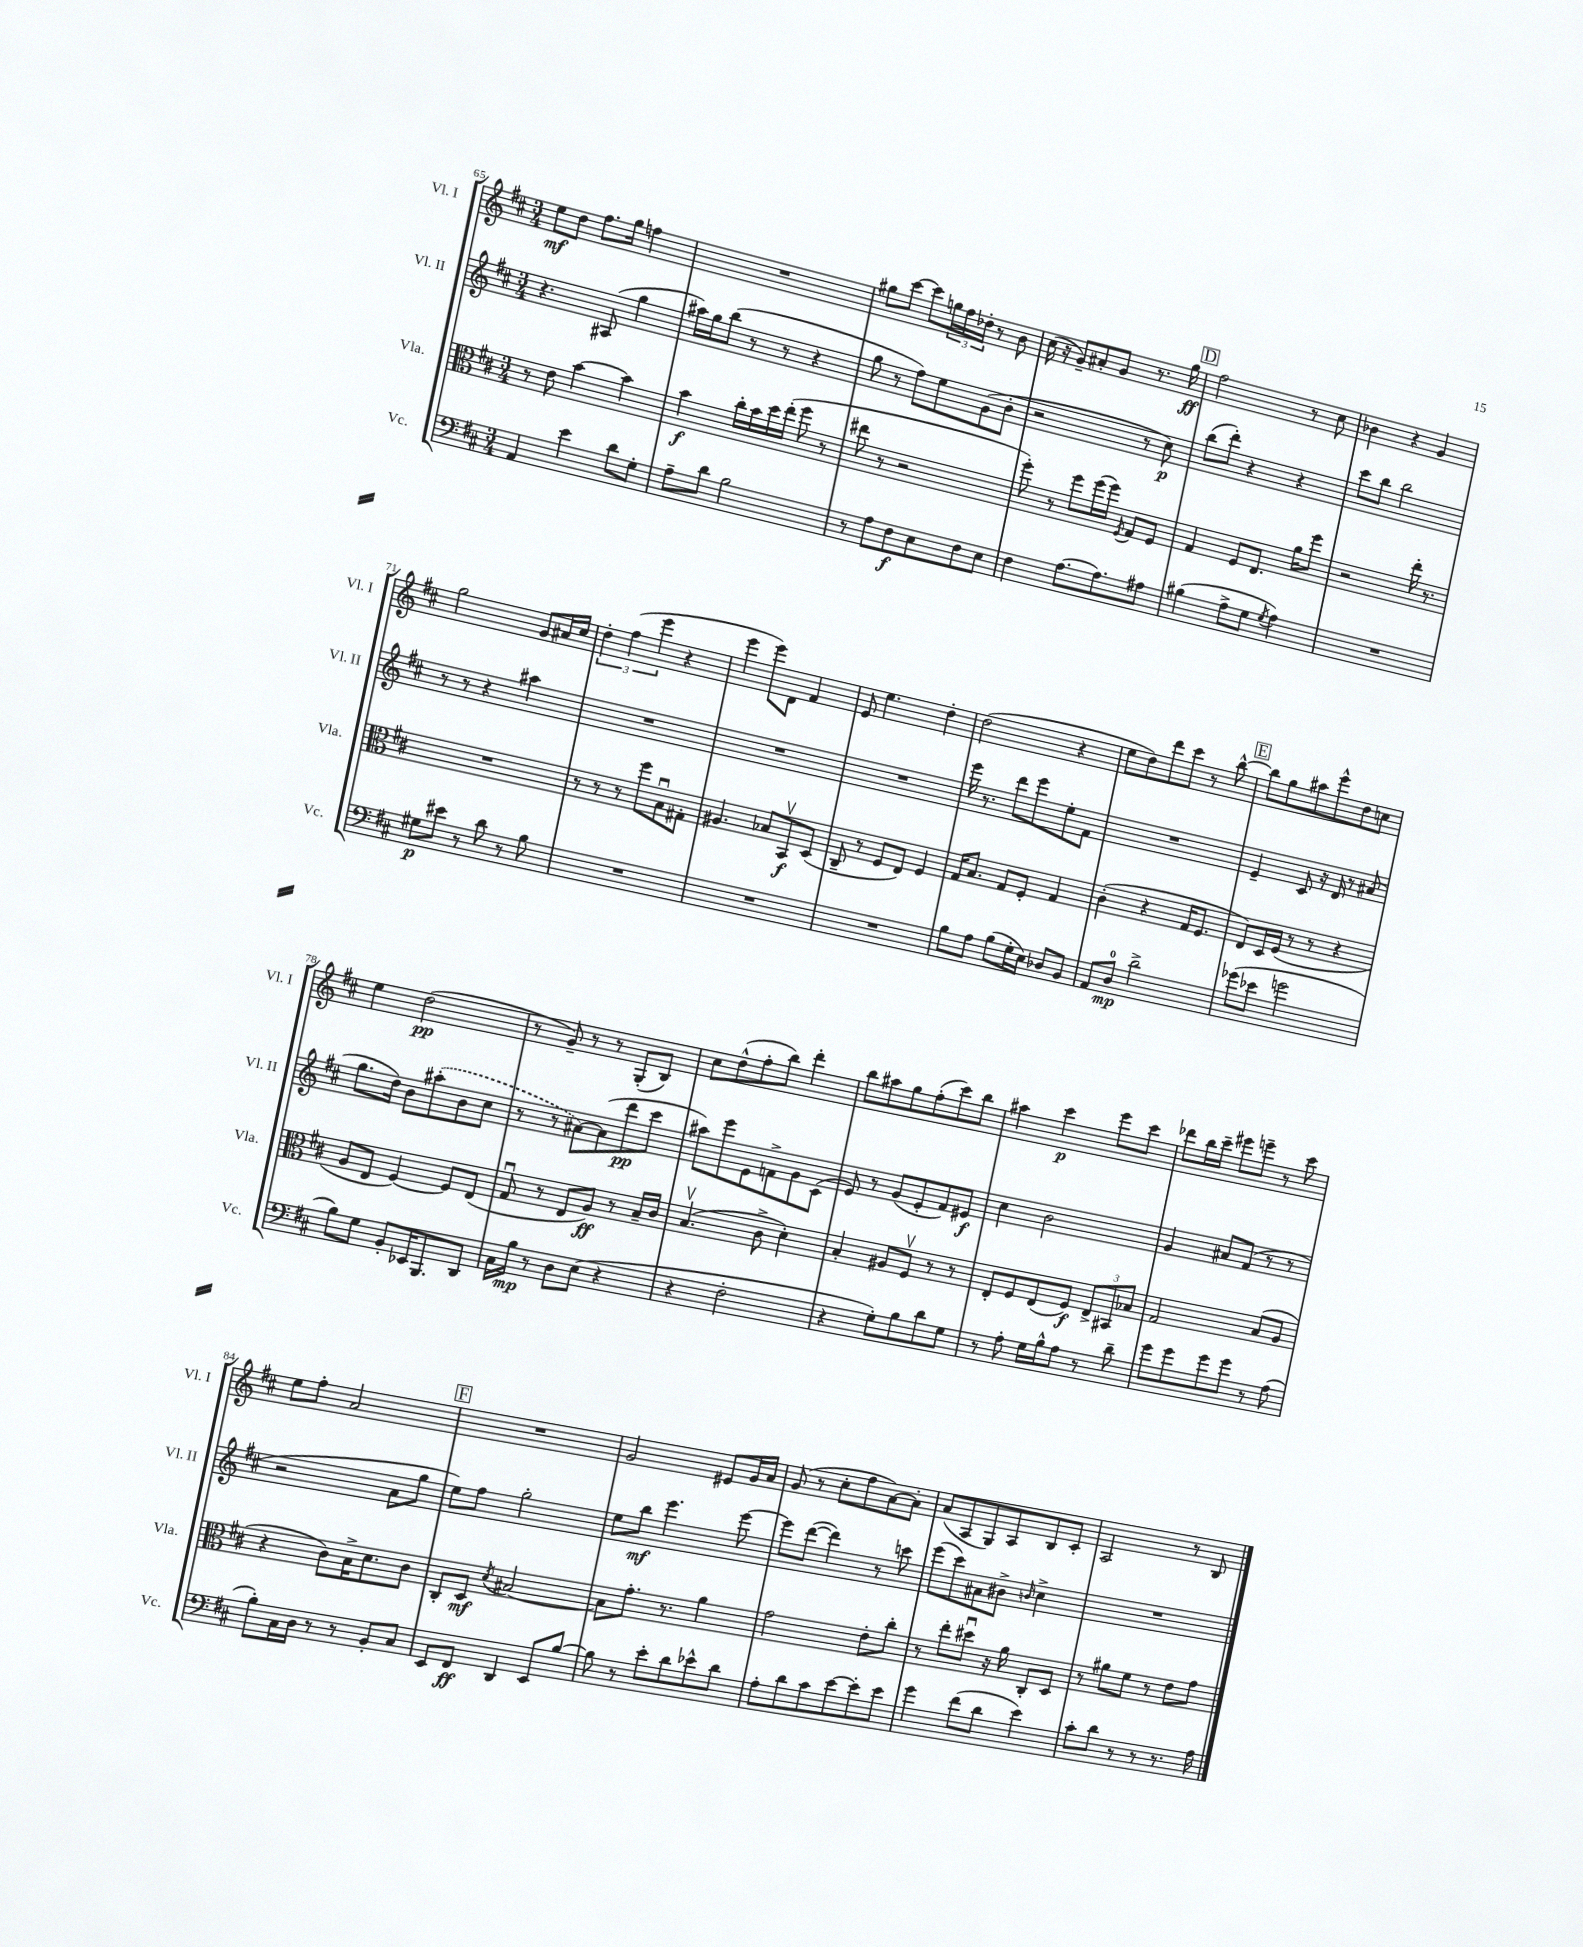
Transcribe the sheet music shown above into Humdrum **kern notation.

**kern	**kern	**kern	**kern
*staff4	*staff3	*staff2	*staff1
*clefF4	*clefC3	*clefG2	*clefG2
*k[f#c#]	*k[f#c#]	*k[f#c#]	*k[f#c#]
*M3/4	*M3/4	*M3/4	*M3/4
4AA	8r	4.r	8ee
.	8e	.	8dd
4e	[4b	.	8.ff#
.	.	(8A#	.
.	.	.	16gg
8d	4b]	4gg	4ff
8G'	.	.	.
=	=	=	=
8A~	4b	16aa#)	2.r
.	.	16gg	.
8d	.	(8bb	.
2B	16cc#'	8r	.
.	16b	.	.
.	16dd	8r	.
.	(16ee'	.	.
.	8ff#	4r	.
.	8r	.	.
=	=	=	=
8r	8ee#	8gg	8gg#
8A	8r	8r	[8ccc#
8F#	2r	8ff#)	8ccc#]
8E	.	8ee	24gg
.	.	.	24ff#
.	.	.	24dd-'
8F#	.	(8g	8r
8E	.	8b'	8b
=	=	=	=
4F#	8ff#')	2r	(16cc#
.	.	.	16r
.	8r	.	8g~)
[8.A	8ff#	.	8a#'
.	(16ff#	.	8g
8.A]	16ff#)	.	.
.	8qF#	.	.
.	8G	8r	8.r
8A#	8F#	8cc#)	.
.	.	.	16gg
=	=	=	=
(4B#	4G	(8bb	2ff#
.	.	8ddd')	.
8A^	8F#	4r	.
8G	8.E	.	.
8qG	.	.	.
4A)	.	4r	8r
.	16a	.	.
.	8ff#	.	8cc#
=	=	=	=
2.r	2r	8ccc#	4b-
.	.	8bb	.
.	.	2bb	4r
.	16ee'	.	4g
.	8.r	.	.
=	=	=	=
8G#	2.r	8r	2gg
8e#	.	8r	.
8r	.	4r	.
8d	.	.	.
8r	.	4aa#	8g
8B	.	.	16a#
.	.	.	16cc#
=	=	=	=
2.r	8r	2.r	6dd'
.	8r	.	.
.	.	.	(6ff#
.	8r	.	.
.	.	.	6eee
.	8ff#	.	.
.	8Bu	.	4r
.	8G#'	.	.
=	=	=	=
2.r	4.A#	2.r	4eee
.	.	.	8eee)
.	8B-	.	8d
.	8BBv	.	4f#
.	(8D	.	.
=	=	=	=
2.r	8C#~	2.r	8e
.	8r	.	4.ee
.	8F#	.	.
.	8E)	.	.
.	4F#	.	4dd'
=	=	=	=
8B	16G	16eee	(2dd
.	8.B	8.r	.
8A	.	.	.
(8B	8G	8ddd	.
16G'	8F#'	8eee	.
16E)	.	.	.
8D-	4G	8ee'	4r
8BB	.	8f#	.
=	=	=	=
8AA	(4c#'	2.r	8ee
8D	.	.	8dd)
2d^	4r	.	8ddd
.	.	.	8ccc#
.	16G	.	8r
.	8.F#	.	.
.	.	.	[8bb^^
=	=	=	=
(8g-	8E)	4e~	8bb]
8e-	16D	.	8gg
.	(16F#	.	.
2g	8r	8c#	8aa#
.	8r	16r	8eee^^
.	.	16d	.
.	4r	8r	8dd
.	.	(8a#	8cc
=	=	=	=
8B)	8A	8.gg	4ee
8G	8E	.	.
.	.	16dd)	.
8BB'	[4F#)	8b	(2dd
16EE-	.	(8aa#'	.
8.BBB	.	.	.
.	8F#]	8b	.
8DD	(8E	8cc#	.
=	=	=	=
16C#	8Gu	8r	8r
16B	.	.	.
8r	8r	8r	8g~)
8D	8E	[8a#)	8r
(8E	8A)	(8a#]	8r
4r	8r	8ddd	(8G'
.	16B~	8ccc#	8B)
.	16c#	.	.
=	=	=	=
4r	(4.Bv	8aa#)	8cc#
.	.	8eee	(8dd^^
2F#'	.	8e	8ff#'
.	8c#^	8f^	8bb)
.	4d')	8g	4ddd'
.	.	(8c#	.
=	=	=	=
4r	4B'	8e)	8bb
.	.	8r	8aa#
8G')	8A#	(8g	8gg
8B	8F#v	8e'	(8ff#'
8d	8r	8f#)	8ccc#)
8G	8r	8e#	8bb
=	=	=	=
8r	8E'	4cc#	4aa#
8A'	8F#	.	.
16G	(8E	2b	4ccc#
16B^^	.	.	.
8A	8F#)	.	.
8r	12E^	.	8eee
.	12BB#	.	.
8d~	.	.	8ccc#
.	12B-	.	.
=	=	=	=
8g	2G	4g	8ddd-
8g	.	.	16bb
.	.	.	16ccc#~
8g	.	8a#	8eee#
8g	.	(8f#	8eee~
8r	(8B	8r	8r
(8A	8A	8r	8ccc#
=	=	=	=
8B')	4r	2r	8ee
16C#	.	.	8ff#'
16D	.	.	.
8r	8c#)	.	2a
8r	16B^	.	.
.	8.d	.	.
8BB'	.	8a	.
8C#	8c#	8gg	.
=	=	=	=
8EE	8C#'	8ee)	2.r
8FF#	8D	8ff#	.
.	8qd	.	.
4DD	[2B#	2gg'	.
8EE	.	.	.
[8B	.	.	.
=	=	=	=
8B]	8B#]	8ee	2g
8r	8.g'	8bb	.
8e'	.	4.eee	.
.	8.r	.	.
8d	.	.	.
8e-^^	4a	.	8e#
8d	.	[8eee	16g
.	.	.	16a
=	=	=	=
8A'	2g	8eee]	(8g
8d	.	([8ddd	8r
8c#	.	4ddd])	8cc#'
[8e	.	.	8ff#
8e']	8e'	8r	[8a)
8e	8cc#'	8ccc	8a']
=	=	=	=
4g	8r	(8eee	(8a
.	8ee'	8ccc#)	8A
(8f#	8dd#u	8a#	8G)
8d	16r	8b#^	8A
.	16a	.	.
.	.	16qqb	.
4e)	8C#'	4cc#^	8B
.	8D	.	8c#'
=	=	=	=
8c#'	8r	2.r	2A
8d	8a#	.	.
8r	8f#	.	.
8r	8r	.	.
8.r	8e	.	8r
.	8g	.	8B
16A	.	.	.
==	==	==	==
*-	*-	*-	*-
